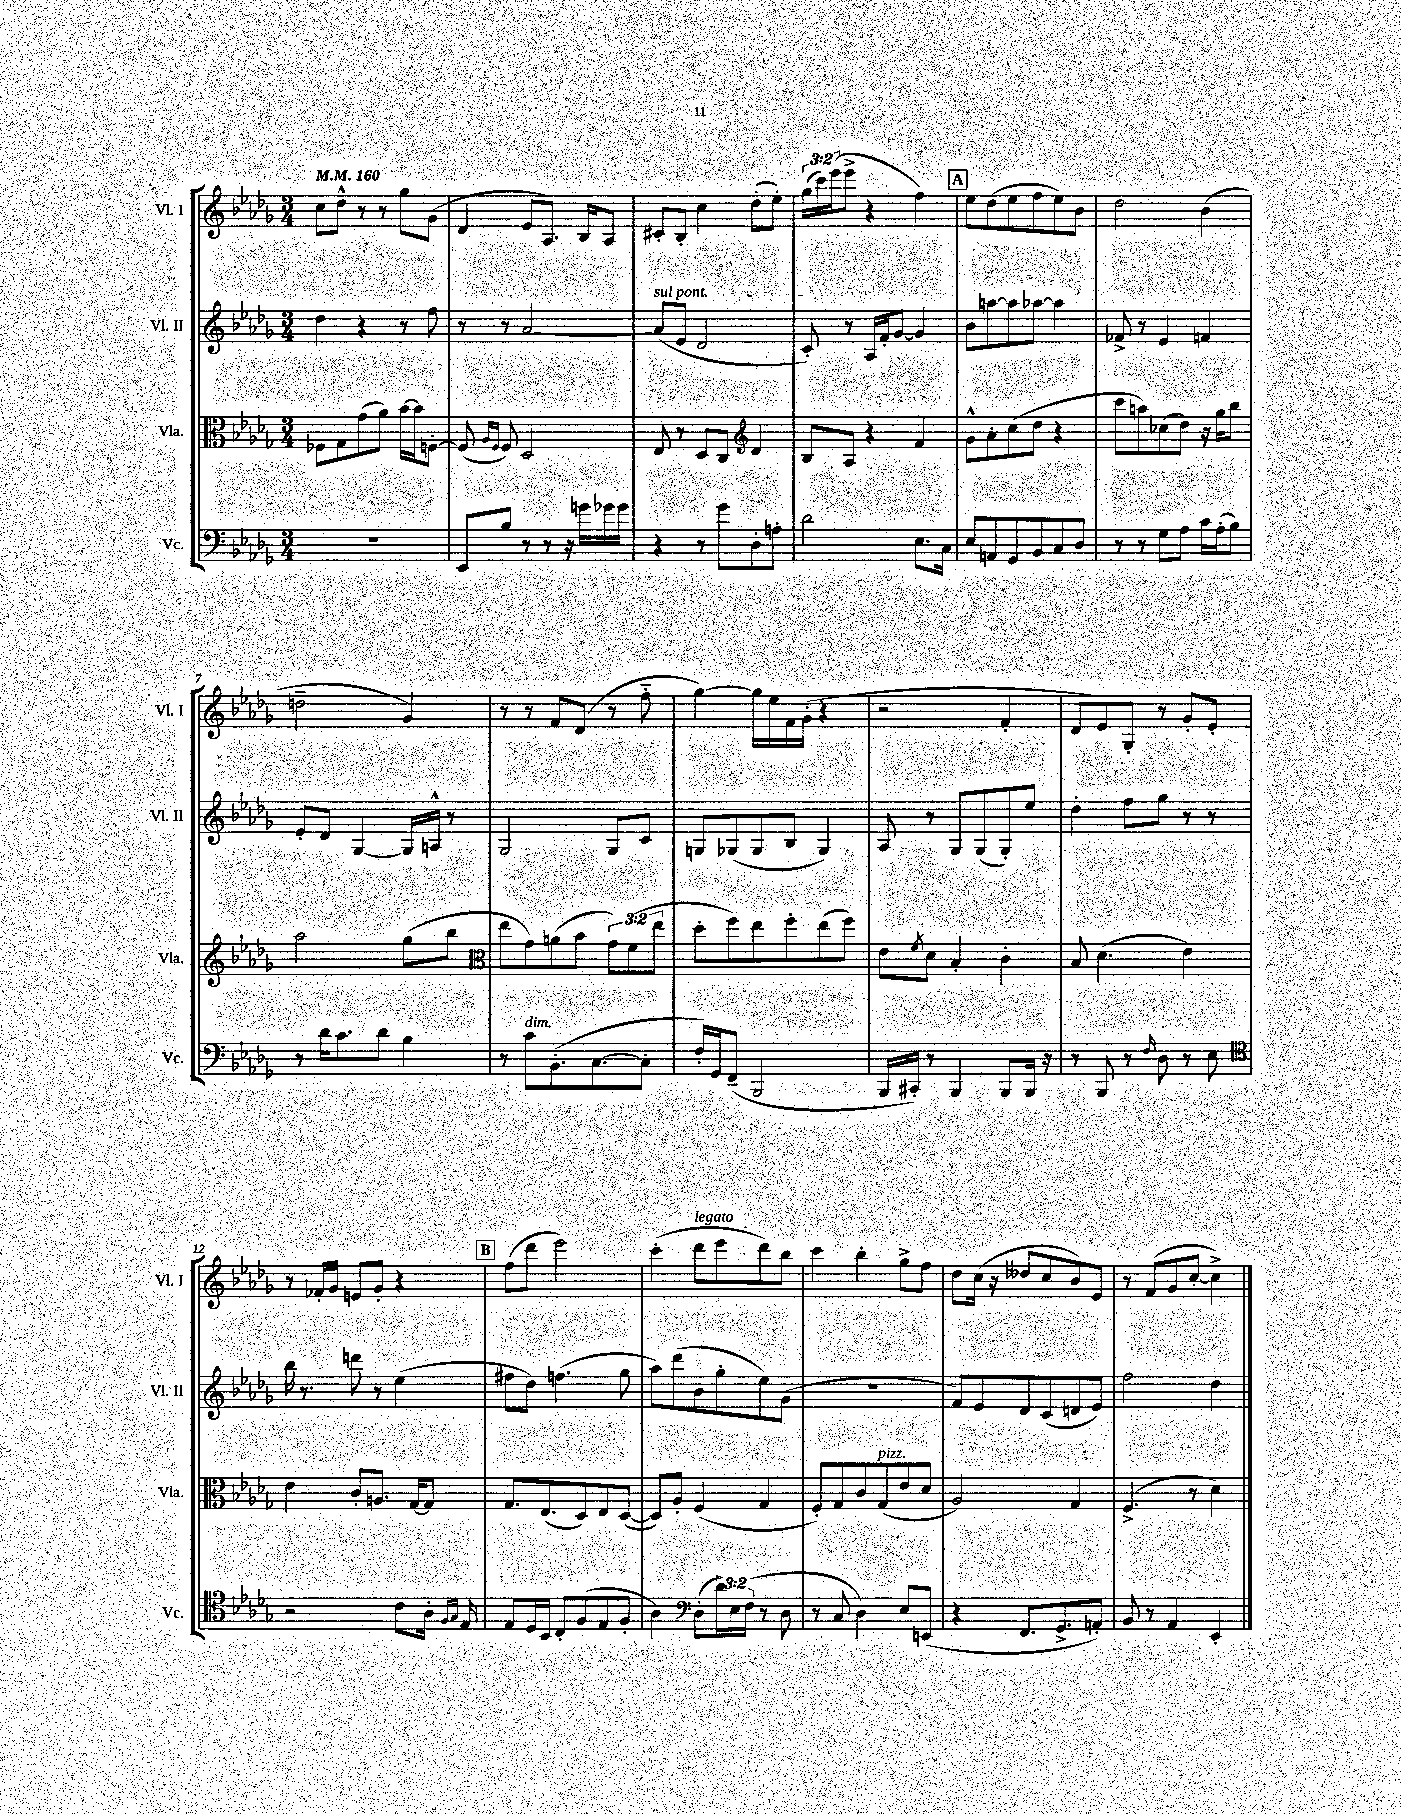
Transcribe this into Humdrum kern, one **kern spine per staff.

**kern	**kern	**kern	**kern
*part4	*part3	*part2	*part1
*staff4	*staff3	*staff2	*staff1
*I"Vc.	*I"Vla.	*I"Vl. II	*I"Vl. I
*I'Vc.	*I'Vla.	*I'Vl. II	*I'Vl. I
*clefF4	*clefC3	*clefG2	*clefG2
*k[b-e-a-d-g-]	*k[b-e-a-d-g-]	*k[b-e-a-d-g-]	*k[b-e-a-d-g-]
*M3/4	*M3/4	*M3/4	*M3/4
*MM160	*MM160	*MM160	*MM160
=1	=1	=1	=1
2.r	8F-X\L	4dd-\	8cc\L
.	8G-\	.	8dd-^^\J
.	(8g-\	4r	8r
.	8a-\J)	.	8r
.	[16b-\LL	8r	8gg-\L
.	16b-\J]	.	.
.	[8Fn'\J	8ff\	(8g-\J
=2	=2	=2	=2
8EE-/L	(8F/]	8r	4d-/
.	16qqA-/LL	.	.
.	16qqF/JJ	.	.
8B-/J	8F/)	8r	.
8r	2D-/	[2a-/	8e-/L
8r	.	.	8.A-/J)
16r	.	.	.
16gn\LL	.	.	16B-/KL
16g-X\	.	.	8A-/J
16g-\JJ	.	.	.
=3	=3	=3	=3
!	!	!LO:TX:a:i:t=sul pont.	!
4r	8E-/	(8a-/L]	8c#X'/L
.	8r	8e-/J	8B-'/J
8r	8D-/L	2d-/	4cc\
8g-\L	8C/J	.	.
*	*clefG2	*	*
8D-'\	4d-/	.	(8dd-'\L
8An'\J	.	.	8ee-'\J)
=4	=4	=4	=4
2d-\	8B-/L	8c'/)	(24gg-\LL
.	.	.	24ccc\)
.	.	.	(24eee-\J
.	8A-/J	8r	8eee-^\J
.	4r	16A-/LL	4r
.	.	16f'/J	.
.	.	[8g-/J	.
8.E-\L	4f/	4g-/]	4ff\)
16C\Jk	.	.	.
!!LO:REH:place=s1:t=A
=5	=5	=5	=5
8E-/L	8g-^^\L	8b-\L	8ee-\L
8AAn/	8a-'\	[8aan\	(8dd-\
8GG-/	(8cc\	8aa\]	8ee-\
8BB-/	8dd-\J	[8aa-X\J	8ff\
8C/	4r	4aa-\]	8ee-\)
8D-/J	.	.	8b-\J
=6	=6	=6	=6
8r	8ccc\L	8f-X^/	2dd-\
8r	8aan\)	8r	.
8G-\L	(8cc-X\	4e-/	.
8A-\J	8dd-\J)	.	.
16c\LL	16r	4fn/	(4b-\
(16A-'\J	16gg-\KL	.	.
8B-\J)	8bb-\J	.	.
!!LO:LB:g=z
=7	=7	=7	=7
8r	2aa-\	8e-'/L	2ddn~\
16d-\KL	.	8d-/J	.
8.c\	.	.	.
.	.	[4G-/	.
8d-\J	.	.	.
4B-\	(8gg-\L	16G-/LL]	4g-/)
.	.	16An^^/JJ	.
.	8bb-\J	8r	.
=8	=8	=8	=8
*	*clefC3	*	*
8r	8ee-\L	2G-/	8r
!LO:TX:a:i:t=dim.	!	!	!
8c\L	8g-\)	.	8r
(8.BB-'\	(8an\	.	8f/L
.	8b-\J	.	(8d-/J
[8.C\	.	.	.
.	12g-\L)	8G-/L	8r
.	(12f\	.	.
8C'\J]	.	8c/J	8ff\
.	12ee-\J	.	.
=9	=9	=9	=9
16F'/LL)	8dd-'\L	8Gn/L	[4gg-\)
16GG-/J	.	.	.
(8FF~/J	8ff\)	(8G-X/	.
2BBB-/	8ee-\	8G-/	16gg-\LL]
.	.	.	16ee-\
.	8ff'\	8B-/J	16f\
.	.	.	(16g-'\JJ
.	(8ee-\	4G-/)	4r
.	8ff\J)	.	.
=10	=10	=10	=10
16BBB-/LL	8e-\L	8A-/	2r
16CC#X'/JJ)	.	.	.
.	8qf/	.	.
8r	8d-\J	8r	.
4BBB-/	4B-'/	8G-/L	.
.	.	(8G-/	.
8BBB-/L	4c'\	8G-'/)	4f'/
16BBB-/Jk	.	8ee-/J	.
16r	.	.	.
=11	=11	=11	=11
8r	8B-/	4dd-'\	8d-/L
8BBB-/	(4.d-\	.	8e-/)
8r	.	8ff\L	8G-'/J
16qqF/	.	.	.
8D-\	.	8gg-\J	8r
8r	4e-\)	8r	8g-'/L
8E-\	.	8r	8e-'/J
!!LO:LB:g=z
=12	=12	=12	=12
*clefC4	*	*	*
2r	4e-\	16bb-\	8r
.	.	8.r	.
.	.	.	16f-X'/LL
.	.	.	16g-/JJ
.	8c'/L	8dddn\	8en/L
.	8.An/J	8r	8g-'/J
8c\L	.	(4ee-\	4r
.	[16G-/KL	.	.
16A-'\Jk	8G-/J]	.	.
16qqF/LL	.	.	.
16qqG-/JJ	.	.	.
16E-/	.	.	.
!!LO:REH:place=s1:t=B
=13	=13	=13	=13
8E-/L	8.G-/L	8ff#X\L	(8ff\L
16D-/L	.	8dd-\J)	8ddd-\J
16BB-/JJ	(8.E-/	.	.
8C'/L	.	(4.ffn\	2eee-\)
(8F/	8D-/)	.	.
8E-/	8E-/	.	.
8F'/J	([8D-/J	8gg-\	.
=14	=14	=14	=14
4A-\)	8D-/L])	8aa-\L)	(4ccc'\
.	8A-'/J	(8ddd-\	.
*clefF4	*	*	*
!	!	!	!LO:TX:a:i:t=legato
(8D-'\L	(4F/	8b-\	8ddd-\L
24d-\L)	.	8gg-'\	8eee-\
24E-\	.	.	.
(24F\JJ	.	.	.
8r	4G-/	8ee-\)	8ddd-\)
8D-\	.	(8g-\J	8bb-\J
=15	=15	=15	=15
8r	8F'/L)	2.r	4ccc\
8C/	8G-/	.	.
4D-\)	8c/	.	4bb-'\
!	!LO:TX:a:i:t=pizz.	!	!
.	(8G-/	.	.
8E-/L	8e-/	.	8gg-^\L
(8EEn/J	8d-/J	.	8ff\J
=16	=16	=16	=16
4r	2A-/)	8f/L)	8dd-\L
.	.	8e-/	(16cc\Jk
.	.	.	16r
8.FF/L	.	8d-/	8dd--X/L
.	.	(8c/	8cc/
8.GG-^/	.	.	.
.	4G-/	8dn/	8b-/)
8AAn'/J)	.	8e-/J)	8e-/J
=17	=17	=17	=17
8BB-/	(4.F^/	2ff\	8r
8r	.	.	(8f/L
4AA-/	.	.	8g-/
.	8r	.	[8cc'/J
4EE-'/	4d-\)	4dd-\	4cc^\])
==	==	==	==
*-	*-	*-	*-
